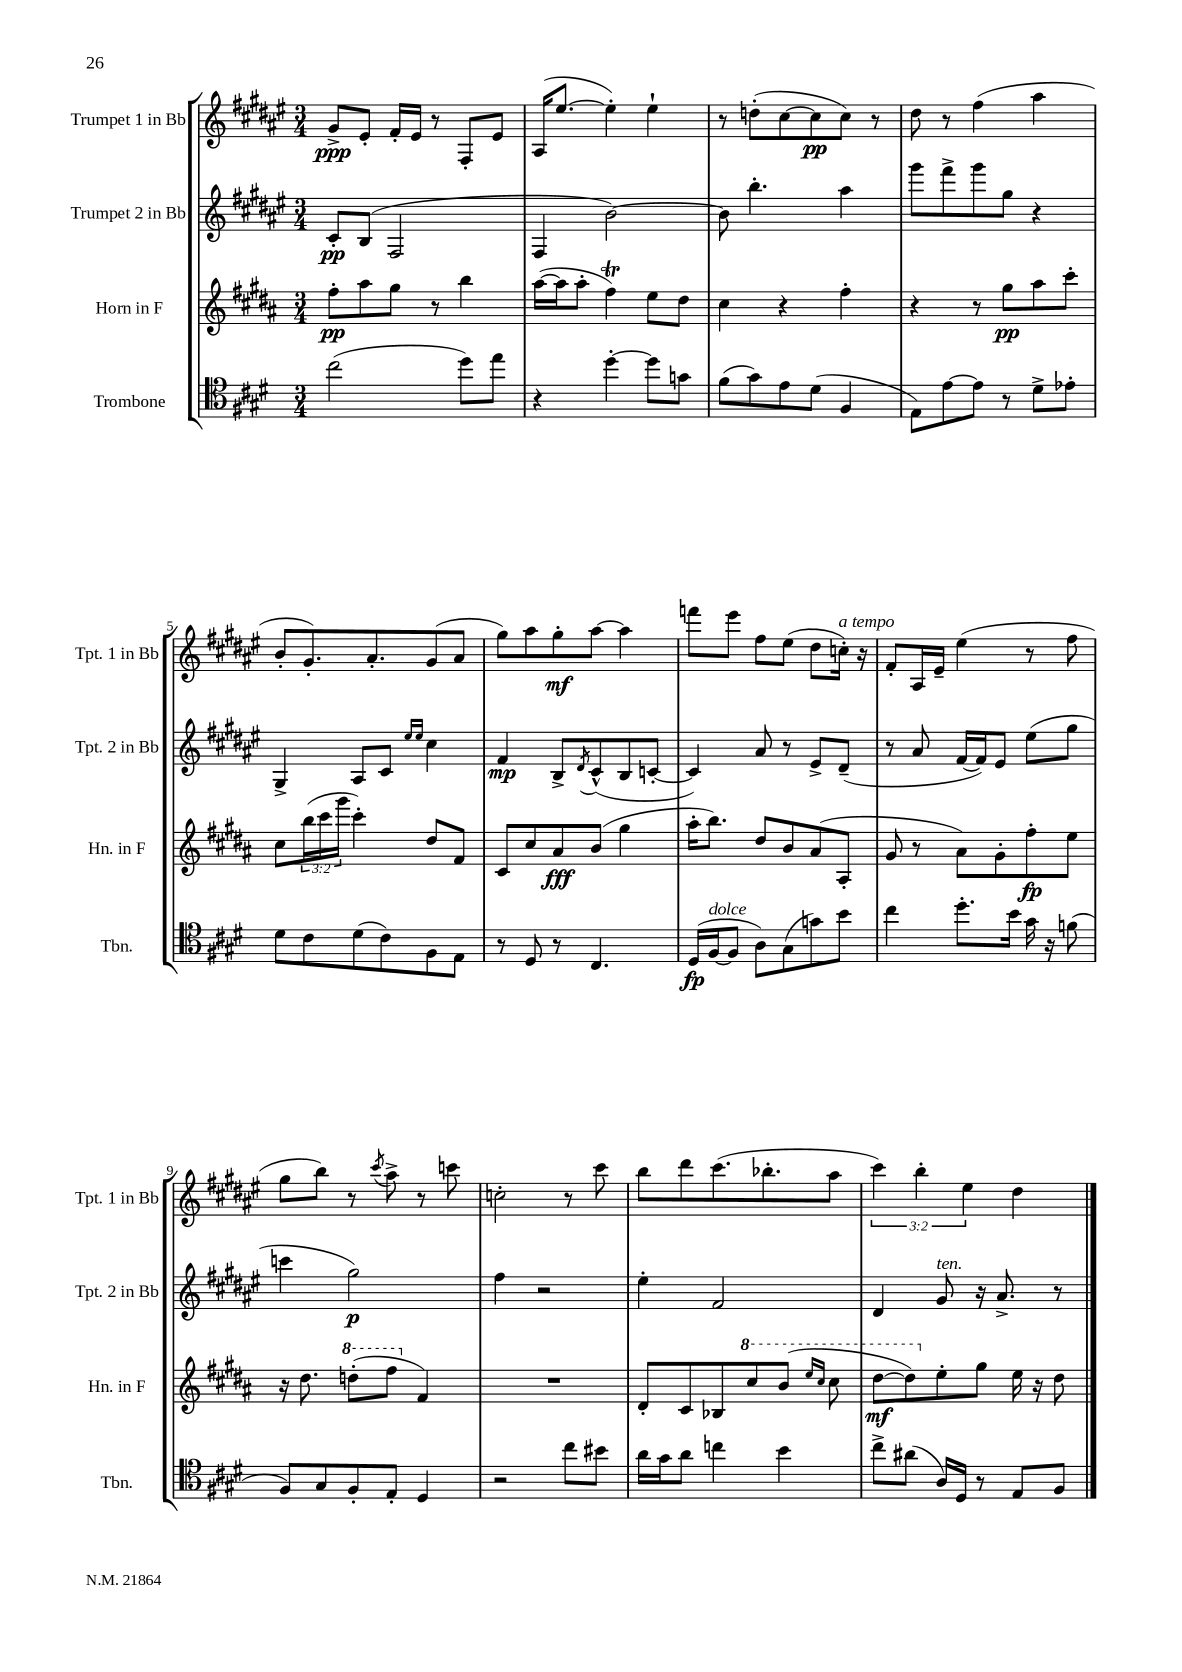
<<
\new StaffGroup <<
\new Staff = "s0" \with { instrumentName = "Trumpet 1 in Bb" shortInstrumentName = "Tpt. 1 in Bb" } {
    \clef treble \key fis \major \numericTimeSignature \time 3/4 \override Staff.TupletNumber.text = #tuplet-number::calc-fraction-text
    gis'8->\ppp eis'8-. fis'16-. eis'16 r8 fis8-. eis'8 |
    ais16( eis''8.~ eis''4-.) eis''4-! |
    r8 d''8-.( cis''8~ cis''8\pp cis''8) r8 |
    dis''8 r8 fis''4( ais''4 |
    b'8-. gis'8.-.) ais'8.-. gis'8( ais'8 |
    gis''8) ais''8 gis''8-.\mf ais''8~ ais''4 |
    f'''8 eis'''8 fis''8 eis''8( dis''8 c''16-.^\markup { \italic "a tempo" }) r16 |
    fis'8-. ais16 eis'16-- eis''4( r8 fis''8 |
    gis''8 b''8) r8 \acciaccatura { cis'''8 } ais''8-> r8 c'''8 |
    c''2-. r8 cis'''8 |
    b''8 dis'''8 cis'''8.( bes''8.-. ais''8 |
    \tuplet 3/2 { cis'''4) b''4-. eis''4 } dis''4 \bar "|." |
}
\new Staff = "s1" \with { instrumentName = "Trumpet 2 in Bb" shortInstrumentName = "Tpt. 2 in Bb" } {
    \clef treble \key fis \major \numericTimeSignature \time 3/4
    cis'8-.\pp b8( fis2 |
    fis4 b'2~) |
    b'8 b''4.-. ais''4 |
    gis'''8 fis'''8-> gis'''8 gis''8 r4 |
    gis4-> ais8 cis'8 \grace { eis''16 eis''16 } cis''4 |
    fis'4\mp b8-> \acciaccatura { dis'8 } cis'8-^( b8 c'8~-. |
    c'4) ais'8 r8 eis'8-> dis'8--( |
    r8 ais'8 fis'16~ fis'16) eis'8 eis''8( gis''8 |
    c'''4 gis''2\p) |
    fis''4 r2 |
    eis''4-. fis'2 |
    dis'4 gis'8^\markup { \italic "ten." } r16 ais'8.-> r8 \bar "|." |
}
\new Staff = "s2" \with { instrumentName = "Horn in F" shortInstrumentName = "Hn. in F" } {
    \clef treble \key b \major \numericTimeSignature \time 3/4 \override Staff.TupletNumber.text = #tuplet-number::calc-fraction-text
    fis''8-.\pp ais''8 gis''8 r8 b''4 |
    ais''16~( ais''16 ais''8-. fis''4\trill) e''8 dis''8 |
    cis''4 r4 fis''4-. |
    r4 r8 gis''8\pp ais''8 cis'''8-. |
    cis''8 \tuplet 3/2 { b''16( cis'''16 gis'''16 } cis'''4-.) dis''8 fis'8 |
    cis'8 cis''8 ais'8\fff b'8( gis''4 |
    ais''16-. b''8.) dis''8 b'8 ais'8( ais8-. |
    gis'8 r8 ais'8) gis'8-. fis''8-.\fp e''8 |
    r16 dis''8. \ottava #1 d'''8-.( fis'''8 \ottava #0 fis'4) |
    R2. |
    dis'8-. cis'8 bes8 \ottava #1 cis'''8 b''8( \grace { e'''16 cis'''16 } cis'''8 |
    dis'''8~\mf dis'''8) \ottava #0 e''8-. gis''8 e''16 r16 dis''8 \bar "|." |
}
\new Staff = "s3" \with { instrumentName = "Trombone" shortInstrumentName = "Tbn." } {
    \clef tenor \key e \major \numericTimeSignature \time 3/4
    cis''2( dis''8) e''8 |
    r4 dis''4~-. dis''8 g'8 |
    fis'8( gis'8) e'8 dis'8( fis4 |
    e8) e'8~ e'8 r8 dis'8-> ees'8-. |
    dis'8 cis'8 dis'8( cis'8) fis8 e8 |
    r8 dis8 r8 cis4. |
    dis16\fp( fis16~^\markup { \italic "dolce" } fis8 a8) gis8( g'8) b'8 |
    cis''4 dis''8.-. b'16 gis'16 r16 f'8( |
    fis8) gis8 fis8-. e8-. dis4 |
    r2 cis''8 bis'8 |
    a'16 gis'16 a'8 c''4 b'4 |
    cis''8-> ais'8( a16) dis16 r8 e8 fis8 \bar "|." |
}
>>
>>
